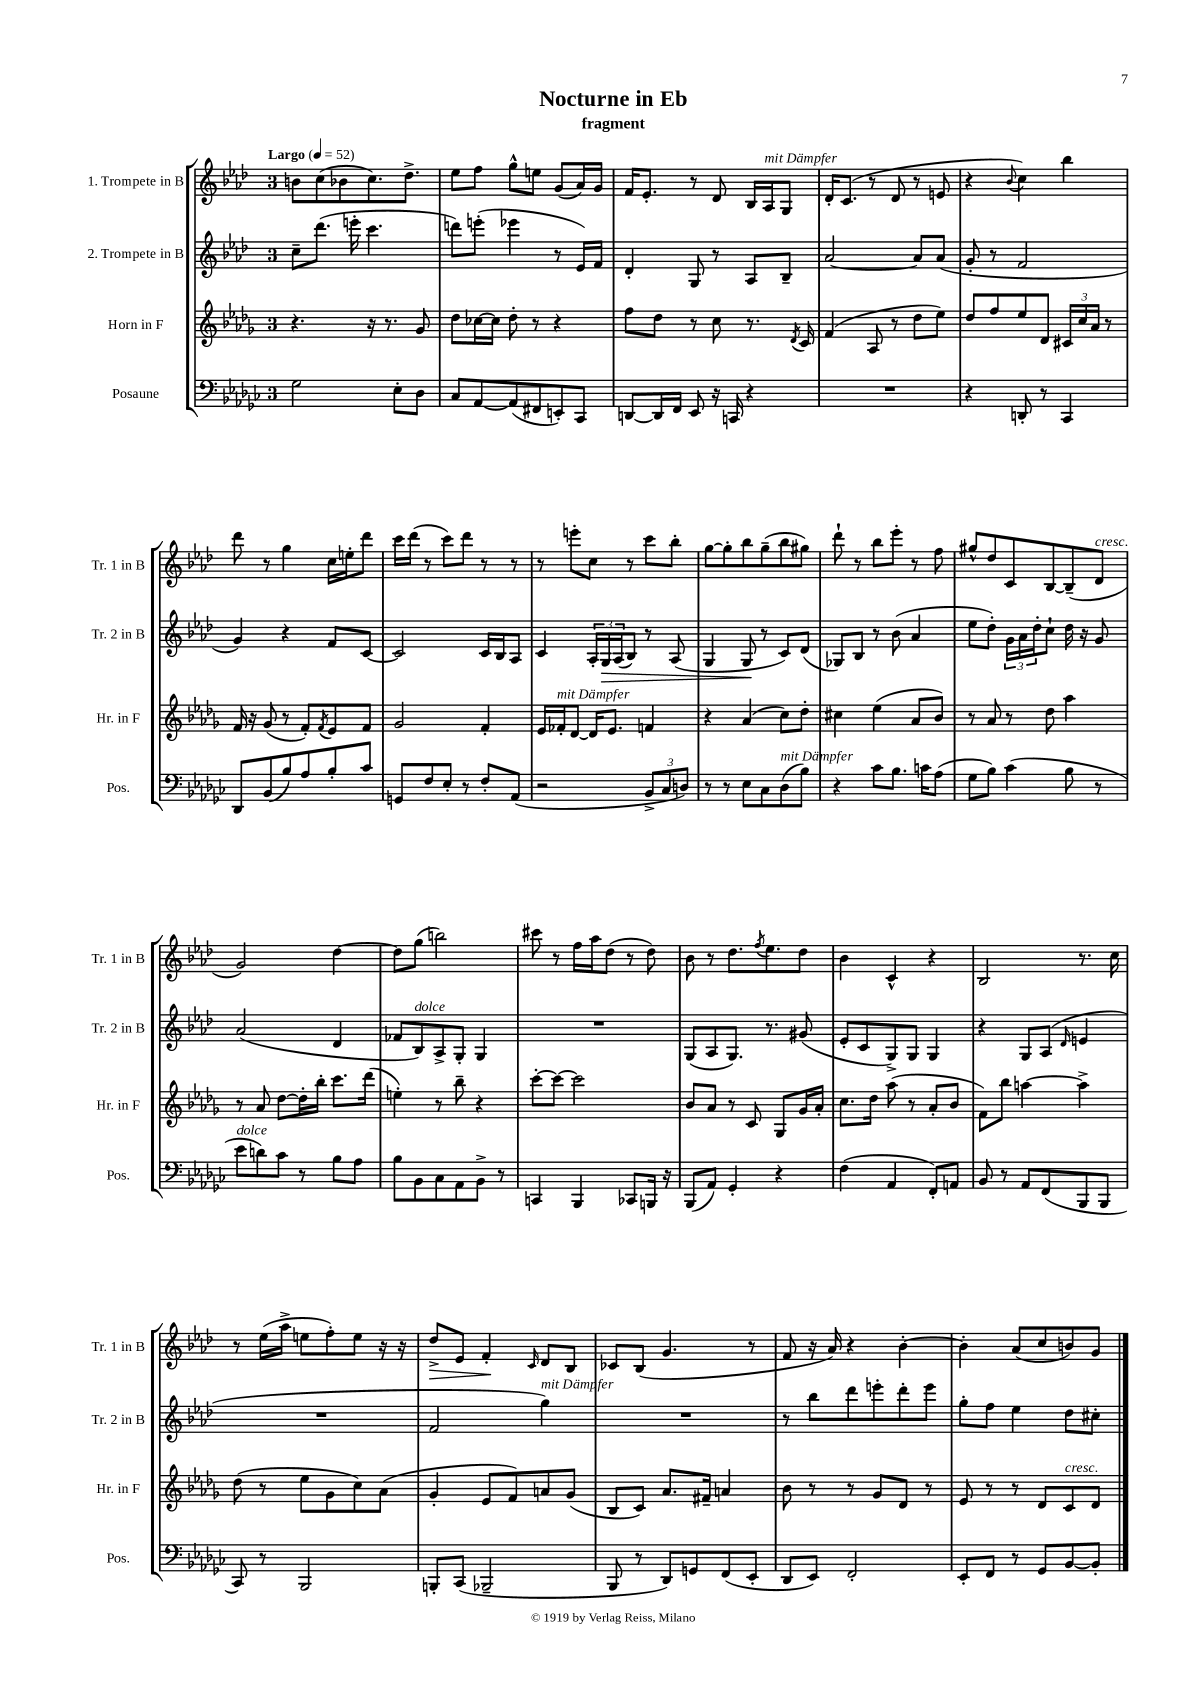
\header { title = "Nocturne in Eb" subtitle = "fragment" }
<<
\new StaffGroup <<
\new Staff = "s0" \with { instrumentName = "1. Trompete in B" shortInstrumentName = "Tr. 1 in B" } {
    \clef treble \key aes \major \once \override Staff.TimeSignature.style = #'single-digit \time 3/4 \tempo "Largo" 4 = 52
    b'8 c''8( bes'8 c''8.) des''8.-> |
    ees''8 f''8 g''8-^ e''8 g'8( aes'16) g'16 |
    f'16 ees'8.-. r8 des'8 bes16 aes16^\markup { \italic "mit Dämpfer" } g8 |
    des'16-. c'8.( r8 des'8 r8 e'8 |
    r4 \appoggiatura { bes'8 } c''4) bes''4 |
    des'''8 r8 g''4 c''16 e''16-. des'''8 |
    c'''16 des'''16( r8 c'''8) des'''8 r8 r8 |
    r8 e'''8-. c''8 r8 c'''8 bes''8-. |
    g''8~ g''8-. bes''8 g''8--( bes''8 gis''8) |
    des'''8-! r8 bes''8 ees'''8-. r8 f''8 |
    gis''8-^ des''8 c'8 bes8~ bes8--( des'8^\markup { \italic "cresc." } |
    g'2) des''4~ |
    des''8 g''8( b''2) |
    cis'''8 r8 f''16 aes''16 des''8( r8 des''8) |
    bes'8 r8 des''8. \acciaccatura { f''8 } ees''8. des''8 |
    bes'4 c'4-^ r4 |
    bes2 r8. c''16 |
    r8 ees''16( aes''16-> e''8 f''8-.) e''8 r16 r16 |
    des''8->\> ees'8 f'4-.\! \grace { c'16 } des'8 bes8 |
    ces'8 bes8( g'4. r8 |
    f'8 r16 aes'16) r4 bes'4~-. |
    bes'4-. aes'8( c''8 b'8) g'8 \bar "|." |
}
\new Staff = "s1" \with { instrumentName = "2. Trompete in B" shortInstrumentName = "Tr. 2 in B" } {
    \clef treble \key aes \major \once \override Staff.TimeSignature.style = #'single-digit \time 3/4
    c''8-- des'''8.( e'''16-. c'''4. |
    d'''8) e'''8-.( ees'''4 r8 ees'16) f'16 |
    des'4-. g8 r8 aes8 bes8-- |
    aes'2~ aes'8 aes'8( |
    g'8-. r8 f'2 |
    g'4) r4 f'8 c'8~ |
    c'2 c'16 bes16 aes8 |
    c'4 \tuplet 3/2 { aes16-. g16\> aes16( } bes8) r8 aes8( |
    g4 g8\! r8 c'8) des'8( |
    ges8) bes8 r8 bes'8( aes'4 |
    ees''8 des''8-.) \tuplet 3/2 { g'16 aes'16 des''16-. } c''8-! des''16 r16 g'8 |
    aes'2( des'4 |
    fes'8 bes8^\markup { \italic "dolce" }) aes8-> g8-. g4 |
    R2. |
    g8( aes8 g8.) r8. gis'8( |
    ees'8-. c'8 g8->) g8 g4 |
    r4 g8 aes8( \grace { des'16 } e'4 |
    R2. |
    f'2 g''4^\markup { \italic "mit Dämpfer" }) |
    R2. |
    r8 bes''8 des'''8 e'''8-. des'''8-. e'''8 |
    g''8-. f''8 ees''4 des''8 cis''8-. \bar "|." |
}
\new Staff = "s2" \with { instrumentName = "Horn in F" shortInstrumentName = "Hr. in F" } {
    \clef treble \key des \major \once \override Staff.TimeSignature.style = #'single-digit \time 3/4
    r4. r16 r8. ges'8 |
    des''8 ces''16~ ces''16 des''8-. r8 r4 |
    f''8 des''8 r8 c''8 r8. \acciaccatura { des'8 } c'16 |
    f'4( aes8 r8 des''8 ees''8) |
    des''8 f''8 ees''8 des'8 \tuplet 3/2 { cis'16 c''16 aes'16 } r8 |
    f'16 r16 ges'8( r8 f'8-.) \acciaccatura { f'8 } ees'8 f'8 |
    ges'2 f'4-. |
    ees'16 fes'16-.^\markup { \italic "mit Dämpfer" } des'8~ des'16 ees'8. f'4 |
    r4 aes'4( c''8) des''8-. |
    cis''4 ees''4( aes'8 bes'8) |
    r8 aes'8 r8 des''8 aes''4 |
    r8 aes'8 des''8~ des''16-. bes''16-. c'''8. des'''16( |
    e''4-.) r8 bes''8-- r4 |
    c'''8~-. c'''8~ c'''2 |
    bes'8 aes'8 r8 c'8 ges8 ges'16 aes'16-. |
    c''8. des''16 aes''8( r8 aes'8-. bes'8 |
    f'8) bes''8 a''4~ a''4-> |
    des''8( r8 ees''8 ges'8 c''8) aes'8( |
    ges'4-. ees'8 f'8) a'8 ges'8( |
    bes8 c'8) aes'8. fis'16-- a'4 |
    bes'8 r8 r8 ges'8 des'8 r8 |
    ees'8 r8 r8 des'8 c'8^\markup { \italic "cresc." } des'8 \bar "|." |
}
\new Staff = "s3" \with { instrumentName = "Posaune" shortInstrumentName = "Pos." } {
    \clef bass \key ges \major \once \override Staff.TimeSignature.style = #'single-digit \time 3/4
    ges2 ees8-. des8 |
    ces8 aes,8~ aes,8( fis,8 e,8-.) ces,8 |
    d,8~ d,16 f,16 ees,8 r16 c,16 r4 |
    R2. |
    r4 d,8-. r8 ces,4 |
    des,8 bes,8( bes8) aes8 bes8-. ces'8 |
    g,8 f8 ees8-. r8 f8-. aes,8( |
    r2 \tuplet 3/2 { bes,8-> ces8 d8) } |
    r8 r8 ees8 ces8 des8^\markup { \italic "mit Dämpfer" }( bes8) |
    r4 ces'8 bes8. c'16 aes8( |
    ges8 bes8) ces'4( bes8 r8 |
    ees'8^\markup { \italic "dolce" } d'8) ces'8 r8 bes8 aes8 |
    bes8 bes,8 ces8 aes,8 bes,8-> r8 |
    c,4 bes,,4 ces,8 b,,16 r16 |
    bes,,8( aes,8) ges,4-. r4 |
    f4( aes,4 f,8-.) a,8 |
    bes,8 r8 aes,8 f,8( bes,,8 bes,,8 |
    ces,8) r8 bes,,2 |
    b,,8-. ces,8( bes,,2-- |
    bes,,8 r8 des,8) g,8 f,8( ees,8-. |
    des,8 ees,8) f,2-. |
    ees,8-. f,8 r8 ges,8 bes,8~ bes,8-. \bar "|." |
}
>>
>>
\layout { \context { \Score \remove "Bar_number_engraver" } }
